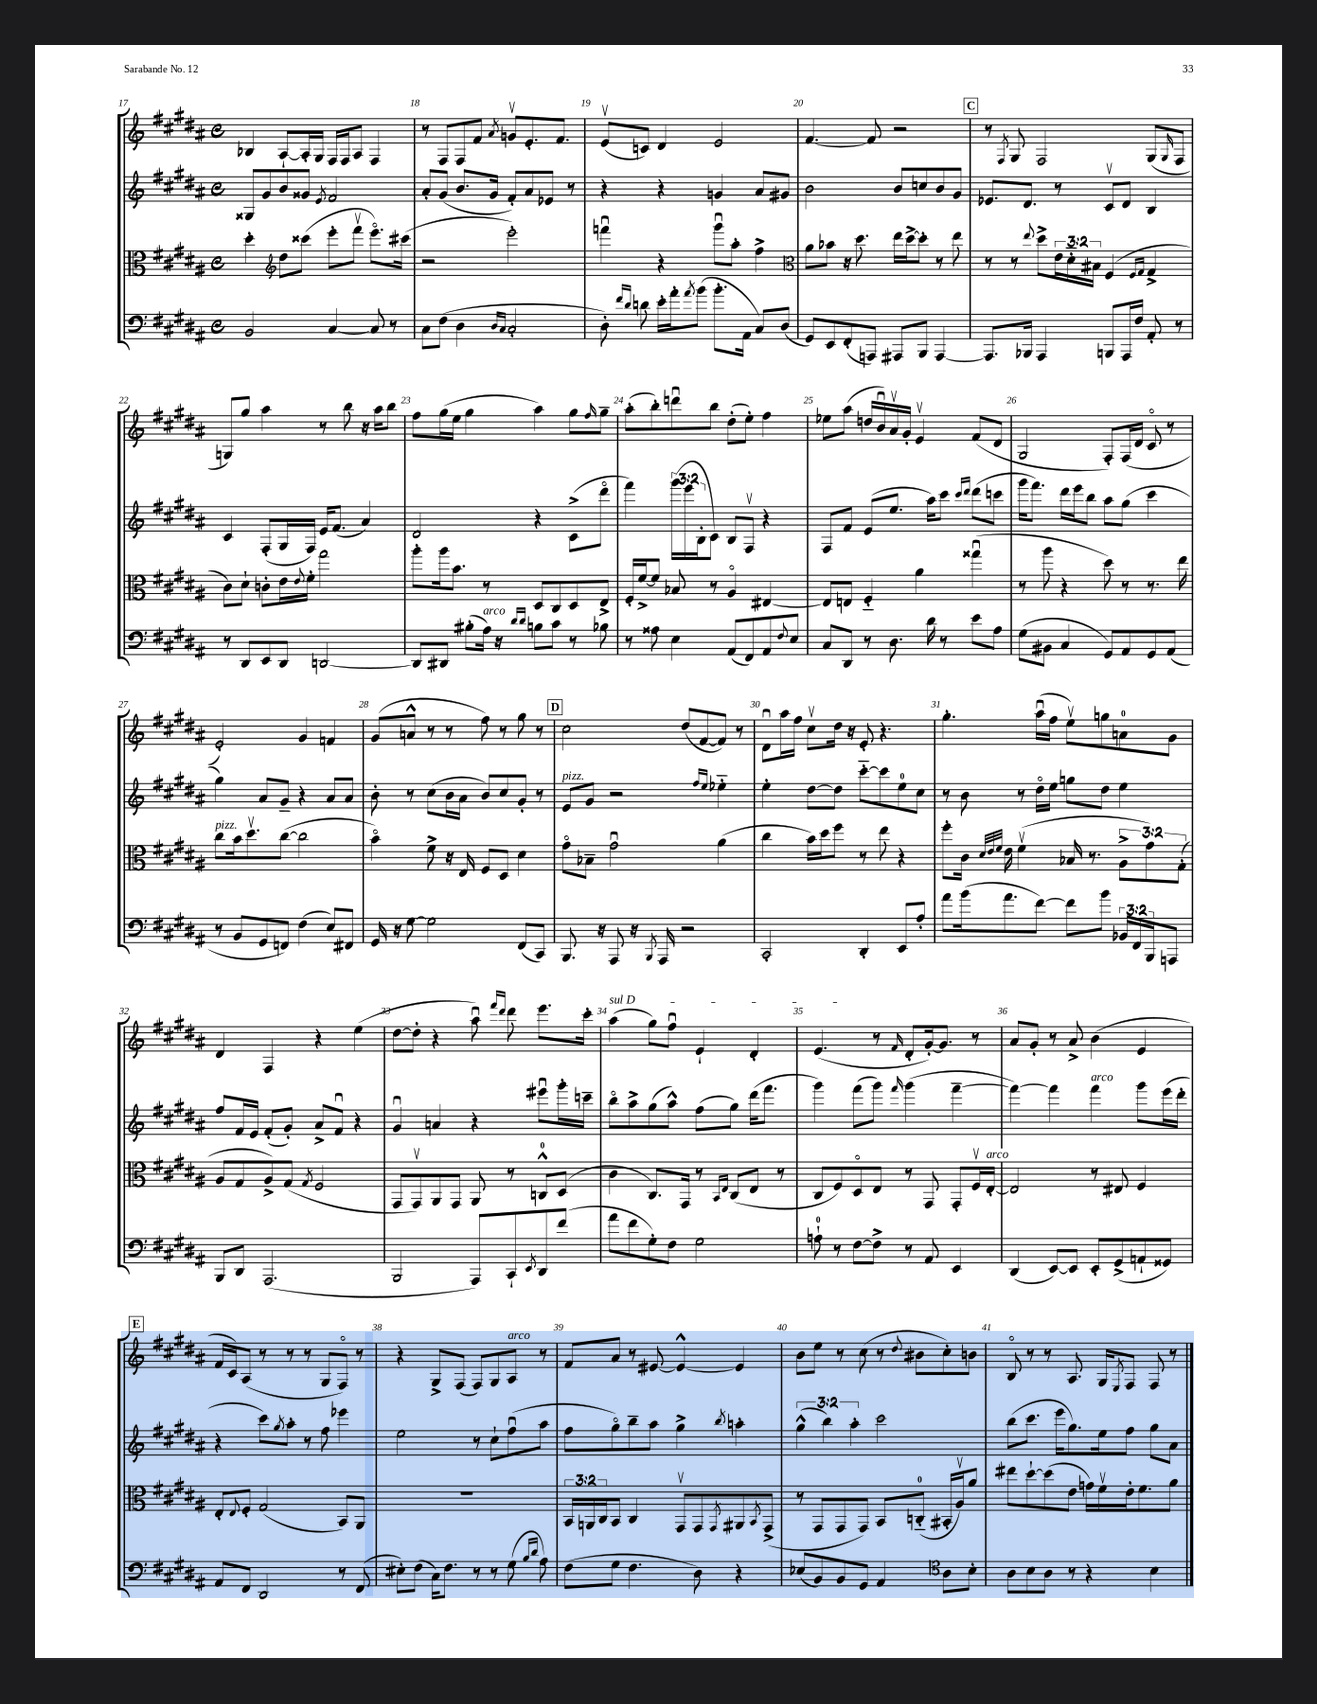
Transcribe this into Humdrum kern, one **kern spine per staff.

**kern	**kern	**kern	**kern
*staff4	*staff3	*staff2	*staff1
*clefF4	*clefC3	*clefG2	*clefG2
*k[f#c#g#d#a#]	*k[f#c#g#d#a#]	*k[f#c#g#d#a#]	*k[f#c#g#d#a#]
*M4/4	*M4/4	*M4/4	*M4/4
*met(c)	*met(c)	*met(c)	*met(c)
2BB/	4dd#'\	8G##/L	4B-/
.	.	8g#/	.
*	*clefG2	*	*
.	8dd#\L	8b/	[8A#`/L
.	(8ccc##\J	8g##/J	16A#'/]L
.	.	.	16G#/JJ
.	.	8qe/	.
[4C#/	8eee'\L	2f#/	16F#/LL
.	.	.	16F#/J
.	8fff#v\J	.	8A#/J
8C#/]	8.eeeo\L)	.	4F#/
8r	.	.	.
.	(16ccc#\Jk	.	.
=	=	=	=
8C#\L	2r	8a#'/L	8r
(8F#\J	.	(8g#/J	8F#/L
4D#\	.	8.b/L	8F#/
.	.	.	8f#/J
.	.	16g#/Jk	.
16qqD#/LL	.	.	.
16qqC#/JJ	.	.	8qa#/
2C#'/	2eee'\)	8f#'/L)	8gv/L
.	.	8a#/	8.e'/
.	.	8e-/J	.
.	.	.	8.f#/J
.	.	8r	.
=	=	=	=
8D#'\)	4fffu\	4r	(8ev/L
16qqf#/LL	.	.	.
16qqd#/JJ	.	.	.
8d\	.	.	8c/J)
16e'\LL	4r	4r	4d#/
16a#'\J	.	.	.
8qa#/	.	.	.
(8b\J	.	.	.
8.b'\L	8ggg#u\L	4g/	2e/
.	8aa#'\J	.	.
16AA#\Jk	.	.	.
8C#/L)	4ff#^\	8a#/L	.
(8D#/J	.	8g#/J	.
=	=	=	=
*	*clefC3	*	*
8GG#/L)	8a#\L	2b\	[4.f#/
8EE/	8b-\J	.	.
(8FF#'/	16r	.	.
.	8.dd#\	.	.
8AAA/J)	.	.	8f#/]
8AAA#/L	16ee\LL	8b/L	2r
.	[16dd#^\J	.	.
8BBB/J	8dd#'\]J	8cc/	.
[4AAA#/	8r	8b/	.
.	8ee\	8g#/J	.
=	=	=	=
8.AAA#/]L	8r	8.e-/L	8r
.	.	.	8qF#/
.	8r	.	8G#/
16BBB-/Jk	.	8.d#/J	.
.	8qqee/	.	.
4AAA#/	8dd#^\L	.	2F#/
.	24e\L	8r	.
.	24d#'~\	.	.
.	24B#\JJ	.	.
8BBB/L	(4F#/	8c#v/L	.
16AAA#/L	.	8d#/J	.
16F#/JJ	.	.	.
.	16qqF#/LL	.	.
.	16qqG#/JJ	.	.
8AA#'/	4G#^/	4B/	(8G#/L
.	.	.	16qqG#/
8r	.	.	8F#/J
=	=	=	=
8r	8c#\L)	4c#/	8G/L)
8DD#/L	8d#`\J	.	8gg#/J
8EE/	8c'\L	(8F#'/L	4aa#\
8DD#/J	16e\L	16G#/L	.
.	8qqe/	.	.
.	16f#'\JJ	16F#/JJ)	.
[2DD/	2gg#\	16e/LK	8r
.	.	(8.f#/J	.
.	.	.	8bb\
.	.	4a#/)	16r
.	.	.	16aa#\LK
.	.	.	8bb\J
=	=	=	=
8DD/]L	8aa#'\L	2d#/	8ff#\L
8DD#/J	16aa#\k	.	(16gg#\L
.	8.b\J	.	16ee\JJ
(8B#'\L	.	.	4gg#\
16A#\Jk)	8r	.	.
16r	.	.	.
16qqd#/LL	.	.	.
16qqd#/JJ	.	.	.
8B\L	8D#/L	4r	4aa#\)
8c#\J	8C#/	.	.
8r	8D#/	(8c#^\L	8gg#\L
.	.	.	16qqff#/
8B-\	8E^/J	8ddd#o\J	8gg#~\J
=	=	=	=
8r	16F#'/LL	4fff#\)	(8aa#'\L
.	[16f#^/J	.	.
8A##\	8f#/]J	.	8bb'\)
4E\	8B-/	(24ggg#\LL	8dddu\
.	.	24eee\	.
.	.	24B'\J	.
.	8r	8c#\J)	8bb\J
(8AA#/L	4A#o/	8B/L	(8dd#'\L
8FF#/)	.	8F#v/J	8ee'\J)
8AA#/	[4E#/	4r	4ff#\
8qqF#/	.	.	.
8E/J	.	.	.
=	=	=	=
8C#/L	8E#/]L	8F#/L	8ee-\L
8DD#/J	8E/J	8f#/J	(8aa#\J
8r	4F#'~/	(8e/L	16dd/LL
.	.	.	16bu/)
8.D#\	.	8.ee/J	16a#v/
.	.	.	16g#'/JJ
.	4a#\	.	4ev/
16d#\	.	16aa#\LK)	.
8r	.	8ccc#\J	.
.	.	16qqccc#/LL	.
.	.	16qqddd#/JJ	.
8e\L	(4gg##u\	(8ddd#\L	(8f#/L
8A#\J	.	8ccc\J	8d#/J
=	=	=	=
(8G#\L	8r	16ggg#\LK	2G#/
.	.	8.fff#\J)	.
8BB#\J	8aa#\	.	.
4C#/	4r	16ddd#\LL	.
.	.	16eee\J	.
.	.	8bb\J	.
8GG#/L)	8dd#\)	8aa#\L	8F#'/L)
8AA#/	8r	(8gg#\J	(16F#/L
.	.	.	16d#/JJ
8GG#/	8.r	4ccc#\	8c#o/
(8AA#/J	.	.	8r
.	16ee\	.	.
=	=	=	=
8r	8cc#\L	4gg#\)	2e'/)
8BB/L	16b\k	.	.
.	8.dd#v\	.	.
8GG#/	.	8a#/L	.
8FF/J)	([8cc#\J	8g#~/J	.
(4F#\	2cc#\]	4r	4g#/
8E/L)	.	8a#/L	4f/
8FF#/J	.	8a#/J	.
=	=	=	=
16GG#/	4bo\)	8b'\	(8g#/L
16r	.	.	.
[8G#\	.	8r	8a^^/J
2G#\]	8f#^\	(8cc#\L	8r
.	16r	16b\L	8r
.	16E/	16a#\JJ	.
.	8F#/L	8b/L)	8ff#\)
.	8D#/J	8cc#/	8r
(8FF#/L	4d#\	8g#'/J	8gg#\
8CC#/J)	.	8r	8r
=	=	=	=
8.BBB/	8g#o\L	8e/L	2cc#\
.	8B-~\J	8g#/J	.
16r	.	.	.
8AAA#/	2g#u\	2r	.
16r	.	.	.
8qBBB/	.	.	.
16AAA#/	.	.	.
2r	.	.	(8dd#/L
.	.	.	[8f#/
.	.	16qqff#/LL	.
.	.	16qqee/JJ	.
.	(4a#\	4ee-'~\	8f#/]J)
.	.	.	8r
=	=	=	=
2CC#'/	4cc#\	4ee'\	8d#u\L
.	.	.	16aa#\L
.	.	.	16ff#\JJ
.	16b\LL)	[8dd#\L	8cc#v\L
.	16dd#\J	.	.
.	8ff#\J	8dd#\]J	16dd#\Jk
.	.	.	16r
4DD#'/	8r	[8ccc#'~\L	8e'/
.	8ee\	8ccc#\]	4.r
8EE/L	4r	8ee\	.
8A#'/J	.	8cc#\J	.
=	=	=	=
8a#\L	8ff#'\L	8r	4.gg#'\
(16b\k	16c#\Jk	8b\	.
.	32qqd#/LLL	.	.
.	32qqe/	.	.
.	32qqf#/JJJ	.	.
8.a#\	16e\	.	.
.	(4f#v\	8r	.
[8f#\J)	.	16dd#o\LL	(16aa#u\LL
.	.	16ee\JJ	16ff#\JJ
8f#\]L	16B-/	8gg\L	8eev\L)
.	8.r	.	.
8b\J	.	8dd#\J	8gg\
24BB-/LL	12A#^\L	4ee\	8a\
24FF#/	.	.	.
24BBB/J	12g#\)	.	.
8AAA/J	.	.	8g#\J
.	(12G#'\J	.	.
=	=	=	=
8BBB/L	8A#/L	8ff#/L	4d#/
8DD#/J	8G#/	16f#/L	.
.	.	16e/JJ	.
(2.AAA#/	8A#^/)	(8f#'/L	4F#/
.	(8G#/J	8g#'/J)	.
.	8qG#/	.	.
.	2F#/	8a#^/L	4r
.	.	8f#u/J	.
.	.	4r	(4ee\
=	=	=	=
2BBB/	8GG#/L	4g#u/	[8dd#\L
.	8GG#v/)	.	8dd#'\]J
.	8AA#/	4a/	4r
.	8GG#/J	.	.
8AAA#/L)	8AA#/	4r	8aa#u\)
.	.	.	16qqfff#/LL
.	.	.	16qqddd#/JJ
8CC#`/	8r	.	8ddd#\
8qEE/	.	.	.
8DD#/	8C^^/L	8eee#u\L	8.eee\L
(8f#/J	(8D#/J	16ggg#'\L	.
.	.	16ccc~\JJ	16ccc#'\Jk
=	=	=	=
8a#\L	4c#\	8bbo\L	(4aa#\
8f#\	.	8aa#^\	.
8G#'\)	8.C#/L)	(8gg#\	8gg#\L)
8F#\J	.	8aa#^^\J)	8ff#u\J
.	16GG#/Jk	.	.
2G#\	8r	(8ff#\L	4e`/
.	16qqBB/LL	.	.
.	16qqE/JJ	.	.
.	(8C#/L	8gg#\J)	.
.	8E/J	(16ddd#\LK	4d#'/
.	.	8.fff#\J	.
.	8r	.	.
=	=	=	=
8A`\	8C#/L	4ggg#\)	(4.e/
8r	8F#/)	.	.
[8F#\L	8D#o/	(8fff#\L	.
8F#^\]J	8E/J	8ggg#\J)	8r
.	.	16qqfff#/	16qqf#/
8r	8r	(4ggg#\	8d#'/L
8AA#/	8GG#/	.	[16g#'/k)
.	.	.	8.g#/]J
4EE/	8GG#'/L	[4fff#~\	.
.	16F#v/L	.	8r
.	[16E'/JJ	.	.
=	=	=	=
(4DD#/	2E/]	4fff#\_)	8a#/L
.	.	.	8g#'/J
[8EE/L)	.	4fff#\]	8r
8EE/]J	.	.	8a#^/
8EE'/L	8r	4fff#\	(4b\
(8GG#^/	8E#/	.	.
8AA`/	4F#/	8ggg#\L	4e/
8GG##/J)	.	(16eee\L	.
.	.	16ddd#'\JJ	.
=	=	=	=
8AA#/L	8E'/L	4r	16f#/LL
.	.	.	16c#/J)
.	8qqE/	.	.
8FF#/J	8F#'/J	.	(8A#/J
2DD#/	(2G#/	8ccc#\L)	8r
.	.	8qgg#/	.
.	.	8aa#'\J	8r
.	.	8r	8r
.	.	8ff#\	8G#/L
8r	8BB/L)	4eee-\	8F#o/J)
(8FF#/	8AA#/J	.	8r
=	=	=	=
8E#'\L)	1r	2ee\	4r
(8F#\J	.	.	.
16C#\LK)	.	.	8G#^/L
8.F#\J	.	.	.
.	.	.	(8F#/J
8r	.	8r	8F#/L)
8r	.	8cc#`\L	8G#/
(8G#\	.	(8ff#u\	8A#/J
16qqB/LL	.	.	.
16qqd#/JJ	.	.	.
8A#\)	.	8aa#\J	8r
=	=	=	=
(8F#\L	24BB/LL	8ff#\L	8f#/L
.	24AA/	.	.
.	24C#/J	.	.
8G#\J	8BB/J	8gg#o\)	8a#/J
4.F#\	4C#/	8bb~\	8r
.	.	8aa#\J	[8e#/
.	8GG#v/L	4gg#^\	4e#^^/_
8D#\)	8GG#/	.	.
.	8qGG#/	8qbb/	.
4r	8AA#/	4aa'\	4e#/]
.	8qBB/	.	.
.	(8GG#^/J	.	.
=	=	=	=
(8E-/L	8r	(6gg#^^\	8b\L
8BB/)	8GG#/L	.	8ee\J
.	.	6bb\)	.
8BB/	8GG#/	.	8r
.	.	6aa#'\	.
8GG#/J	8GG#/J)	.	(8cc#\
4AA#/	8BB/L	2ccc#\	8r
.	.	.	8qqdd#/
.	(8C'~/J	.	8b#\L
*clefC4	*	*	*
8A#\L	16BB#'/LL	.	8cc#'\)
.	16A#v/J)	.	.
8B'\J	8a#/J	.	8b\J
=	=	=	=
8A#\L	8ee#\L	(8bb\L	8Bo/
8B\	[8dd#`\	8.ccc#\J	8r
8A#\J	(8dd#\]	.	8r
.	.	16eee\LK	.
8r	8e\J	8.gg#\)	8.A#/
4r	16g\LL)	.	.
.	16f#v\	16ee\k	16G#/LK
.	.	.	8qE/
.	16e'\J	8ff#\J	8F#/J
.	8.f#\	.	.
4B\	.	8gg#\L	8F#/
.	8a#\J	8a#\J	8r
==	==	==	==
*-	*-	*-	*-
